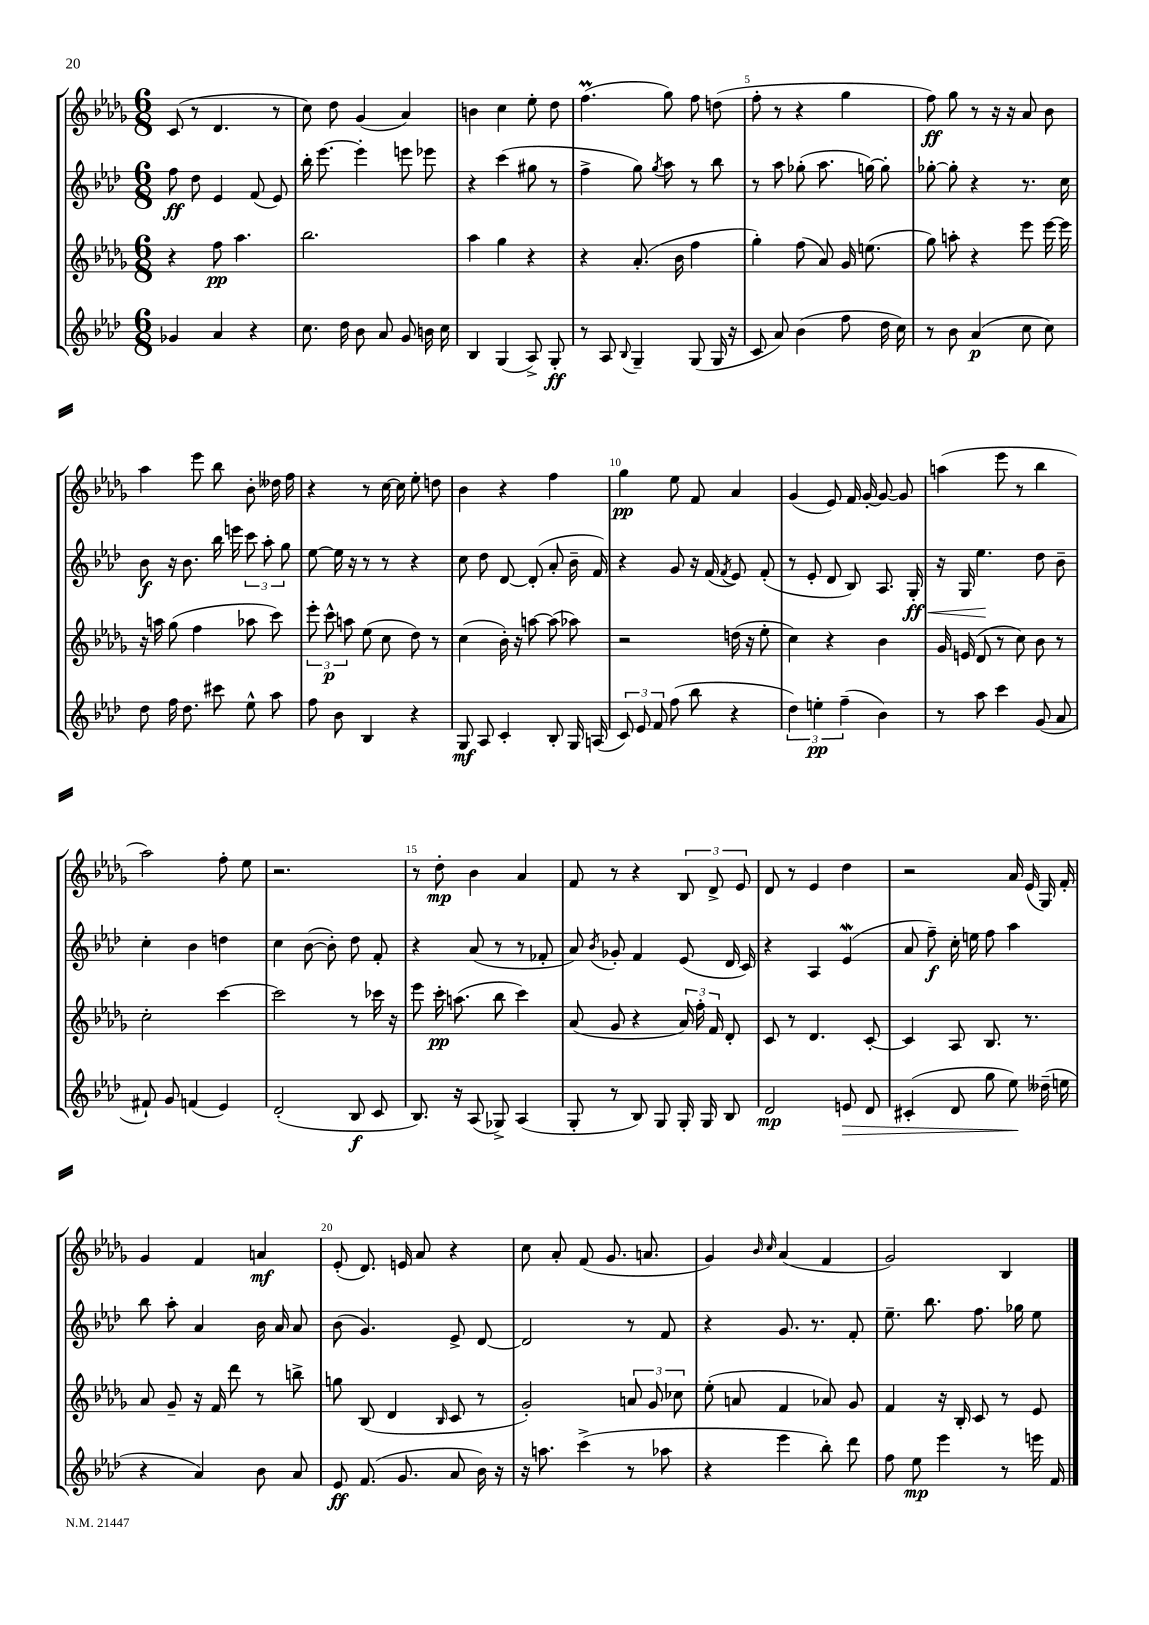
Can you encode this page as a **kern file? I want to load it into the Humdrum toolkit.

**kern	**dynam	**kern	**dynam	**kern	**dynam	**kern	**dynam
*part4	*part4	*part3	*part3	*part2	*part2	*part1	*part1
*staff4	*staff4	*staff3	*staff3	*staff2	*staff2	*staff1	*staff1
*clefG2	*	*clefG2	*	*clefG2	*	*clefG2	*
*k[b-e-a-d-]	*	*k[b-e-a-d-g-]	*	*k[b-e-a-d-]	*	*k[b-e-a-d-g-]	*
*M6/8	*	*M6/8	*	*M6/8	*	*M6/8	*
=1	=1	=1	=1	=1	=1	=1	=1
4g-X/	.	4r	.	8ff\	ff	(8c/	.
.	.	.	.	8dd-\	.	8r	.
4a-/	.	8ff\	pp	4e-/	.	4.d-/	.
.	.	4.aa-\	.	.	.	.	.
4r	.	.	.	(8f/	.	.	.
.	.	.	.	8e-/)	.	8r	.
=2	=2	=2	=2	=2	=2	=2	=2
8.cc\	.	2.bb-\	.	16bb-'\	.	8cc\)	.
.	.	.	.	[8.eee-\	.	.	.
.	.	.	.	.	.	8dd-\	.
16dd-\	.	.	.	.	.	.	.
8b-\	.	.	.	4eee-'\]	.	(4g-/	.
8a-/	.	.	.	.	.	.	.
8g/	.	.	.	8eeen\	.	4a-/)	.
16bn\	.	.	.	8eee-X\	.	.	.
16cc\	.	.	.	.	.	.	.
=3	=3	=3	=3	=3	=3	=3	=3
4B-/	.	4aa-\	.	4r	.	4bn\	.
(4G/	.	4gg-\	.	(4ccc\	.	4cc\	.
8A-^/)	.	4r	.	8gg#X\	.	8ee-'\	.
8G'/	ff	.	.	8r	.	8dd-\	.
=4	=4	=4	=4	=4	=4	=4	=4
8r	.	4r	.	4ff^\	.	(4.ffm\	.
8A-/	.	.	.	.	.	.	.
8qqB-/	.	.	.	.	.	.	.
4G~/	.	(8.a-'/	.	8gg\)	.	.	.
.	.	.	.	8qgg/	.	.	.
.	.	.	.	8aa-\	.	8gg-\)	.
.	.	16b-\	.	.	.	.	.
(8G/	.	4ff\	.	8r	.	8ff\	.
16G/	.	.	.	8bb-\	.	(8ddn\	.
16r	.	.	.	.	.	.	.
=5	=5	=5	=5	=5	=5	=5	=5
8c/	.	4gg-'\)	.	8r	.	8ff'\	.
8a-/)	.	.	.	8aa-\	.	8r	.
(4b-\	.	(8ff\	.	(8gg-X'\	.	4r	.
.	.	8a-/)	.	8.aa-\	.	.	.
8ff\	.	16g-/	.	.	.	4gg-\	.
.	.	(8.een\	.	[16ggn\)	.	.	.
16dd-\	.	.	.	8gg'\]	.	.	.
16cc\)	.	.	.	.	.	.	.
=6	=6	=6	=6	=6	=6	=6	=6
8r	.	8gg-\)	.	[8gg-X'\	.	8ff\)	ff
8b-\	.	8aan'\	.	8gg-'\]	.	8gg-\	.
(4a-/	p	4r	.	4r	.	8r	.
.	.	.	.	.	.	16r	.
.	.	.	.	.	.	16r	.
8cc\	.	8eee-\	.	8.r	.	8a-/	.
8cc\)	.	[16eee-\	.	.	.	8b-\	.
.	.	16eee-\]	.	16cc\	.	.	.
!!LO:LB:g=z
=7	=7	=7	=7	=7	=7	=7	=7
8dd-\	.	16r	.	8b-\	f	4aa-\	.
.	.	16aan\	.	.	.	.	.
16ff\	.	(8gg-\	.	16r	.	.	.
8.dd-\	.	.	.	8.b-\	.	.	.
.	.	4ff\	.	.	.	8eee-\	.
8ccc#X\	.	.	.	16bb-\	.	8bb-\	.
.	.	.	.	16eeen\	.	.	.
8ee-^^\	.	8aa-X\	.	12ccc\	.	8b-'\	.
.	.	.	.	12aa-'\	.	.	.
8aa-\	.	8ccc\)	.	.	.	16dd--X\	.
.	.	.	.	12gg\	.	.	.
.	.	.	.	.	.	16ff\	.
=8	=8	=8	=8	=8	=8	=8	=8
8ff\	.	12eee-'\	.	[8ee-\	.	4r	.
.	.	12ccc^^\	p	.	.	.	.
8b-\	.	.	.	16ee-\]	.	.	.
.	.	12aan\	.	.	.	.	.
.	.	.	.	16r	.	.	.
4B-/	.	(8ee-\	.	8r	.	8r	.
.	.	8cc\	.	8r	.	[16cc\	.
.	.	.	.	.	.	16cc\]	.
4r	.	8dd-\)	.	4r	.	8ee-'\	.
.	.	8r	.	.	.	8ddn\	.
=9	=9	=9	=9	=9	=9	=9	=9
8G/	mf	(4cc\	.	8cc\	.	4b-\	.
8A-/	.	.	.	8dd-\	.	.	.
4c'/	.	16b-'\)	.	[8d-/	.	4r	.
.	.	16r	.	.	.	.	.
.	.	[8aan\	.	(8d-'/]	.	.	.
8B-'/	.	(8aa\]	.	8a-'/	.	4ff\	.
16G/	.	8aa-X\)	.	16b-~\	.	.	.
(16An/	.	.	.	16f/)	.	.	.
=10	=10	=10	=10	=10	=10	=10	=10
12c/)	.	2r	.	4r	.	4gg-\	pp
12e-/	.	.	.	.	.	.	.
12f/	.	.	.	.	.	.	.
(8ff\	.	.	.	8g/	.	8ee-\	.
8bb-\	.	.	.	16r	.	8f/	.
.	.	.	.	(16f/	.	.	.
.	.	.	.	8qf/	.	.	.
4r	.	(16ddn\	.	8e-/)	.	4a-/	.
.	.	16r	.	.	.	.	.
.	.	8ee-'\	.	(8f'/	.	.	.
=11	=11	=11	=11	=11	=11	=11	=11
6dd-\)	.	4cc\)	.	8r	.	(4g-/	.
.	.	.	.	8e-'/	.	.	.
6een'\	pp	.	.	.	.	.	.
.	.	4r	.	8d-/	.	8e-/)	.
(6ff~\	.	.	.	.	.	.	.
.	.	.	.	8B-/)	.	16f/	.
.	.	.	.	.	.	[16g-'/	.
4b-\)	.	4b-\	.	8.A-/	.	8g-/_	.
.	.	.	.	.	.	8g-/]	.
!	!	!	!	!	!LO:HP:b	!	!
.	.	.	.	16G'/	< ff	.	.
=12	=12	=12	=12	=12	=12	=12	=12
8r	.	16g-/	.	16r	.	(4aan\	.
.	.	(16en/	.	16G/	.	.	.
8aa-\	.	8d-/	.	4.ee-\	.	.	.
4ccc\	.	8r	.	.	.	8eee-\	.
.	.	8cc\)	.	.	.	8r	.
(8g/	.	8b-\	.	8dd-\	[	4bb-\	.
8a-/	.	8r	.	8b-~\	.	.	.
!!LO:LB:g=z
=13	=13	=13	=13	=13	=13	=13	=13
8f#X`/)	.	2cc'\	.	4cc'\	.	2aa-\)	.
8g/	.	.	.	.	.	.	.
(4fn/	.	.	.	4b-\	.	.	.
4e-/)	.	[4ccc\	.	4ddn\	.	8ff'\	.
.	.	.	.	.	.	8ee-\	.
=14	=14	=14	=14	=14	=14	=14	=14
(2d-'/	.	2ccc\]	.	4cc\	.	2.r	.
.	.	.	.	([8b-\	.	.	.
.	.	.	.	8b-'\])	.	.	.
8B-/	f	8r	.	8dd-\	.	.	.
8c/	.	16ccc-X\	.	8f'/	.	.	.
.	.	16r	.	.	.	.	.
=15	=15	=15	=15	=15	=15	=15	=15
8.B-/)	.	8eee-\	.	4r	.	8r	.
.	.	16ccc'\	pp	.	.	8dd-'\	mp
16r	.	(8.aan\	.	.	.	.	.
(8A-/	.	.	.	(8a-/	.	4b-\	.
8G-X^/)	.	8bb-\	.	8r	.	.	.
(4A-/	.	4ccc\)	.	8r	.	4a-/	.
.	.	.	.	8f-X'/	.	.	.
=16	=16	=16	=16	=16	=16	=16	=16
8G'/	.	(8a-/	.	8a-/)	.	8f/	.
.	.	.	.	8qb-/	.	.	.
8r	.	8g-/	.	8g-X'/	.	8r	.
8B-/)	.	4r	.	4f/	.	4r	.
8G/	.	.	.	.	.	.	.
16G'/	.	24a-/)	.	(8e-/	.	12B-/	.
.	.	24ff'\	.	.	.	.	.
16G/	.	.	.	.	.	.	.
.	.	24f/	.	.	.	12d-^/	.
8B-/	.	8d-'/	.	16d-/	.	.	.
.	.	.	.	.	.	12e-/	.
.	.	.	.	16c/)	.	.	.
=17	=17	=17	=17	=17	=17	=17	=17
2d-/	mp	8c/	.	4r	.	8d-/	.
.	.	8r	.	.	.	8r	.
.	.	4.d-/	.	4A-/	.	4e-/	.
!	!LO:HP:b	!	!	!	!	!	!
8en/	>	.	.	(4e-W/	.	4dd-\	.
8d-/	.	[8c'/	.	.	.	.	.
=18	=18	=18	=18	=18	=18	=18	=18
(4c#X'/	.	4c/]	.	8a-/	.	2r	.
.	.	.	.	8ff~\)	f	.	.
8d-/	.	8A-/	.	16cc'\	.	.	.
.	.	.	.	16een\	.	.	.
8gg\	.	8.B-/	.	8ff\	.	.	.
8ee-\)	.	.	.	4aa-\	.	16a-/	.
.	.	8.r	.	.	.	(16e-/	.
(16dd--X~\	]	.	.	.	.	16G-/)	.
16een\	.	.	.	.	.	16f'/	.
!!LO:LB:g=z
=19	=19	=19	=19	=19	=19	=19	=19
4r	.	8a-/	.	8bb-\	.	4g-/	.
.	.	8g-~/	.	8aa-'\	.	.	.
4a-/)	.	16r	.	4a-/	.	4f/	.
.	.	16f/	.	.	.	.	.
.	.	8ddd-\	.	.	.	.	.
8b-\	.	8r	.	16b-\	.	4an/	mf
.	.	.	.	16a-/	.	.	.
8a-/	.	8bbn^\	.	8a-/	.	.	.
=20	=20	=20	=20	=20	=20	=20	=20
8e-/	ff	8ggn\	.	(8b-\	.	(8e-'/	.
(8.f/	.	(8B-/	.	4.g/)	.	8.d-/)	.
.	.	4d-/	.	.	.	.	.
8.g/	.	.	.	.	.	16en/	.
.	.	.	.	.	.	8a-/	.
.	.	16qqB-/	.	.	.	.	.
8a-/	.	8c/	.	8e-^/	.	4r	.
16b-\)	.	8r	.	[8d-/	.	.	.
16r	.	.	.	.	.	.	.
=21	=21	=21	=21	=21	=21	=21	=21
16r	.	2g-'/)	.	2d-/]	.	8cc\	.
8.aan\	.	.	.	.	.	.	.
.	.	.	.	.	.	8a-'/	.
(4ccc^\	.	.	.	.	.	(8f/	.
.	.	.	.	.	.	8.g-/	.
8r	.	12an/	.	8r	.	.	.
.	.	.	.	.	.	8.an/	.
.	.	12g-/	.	.	.	.	.
8aa-X\	.	.	.	8f/	.	.	.
.	.	12cc-X\	.	.	.	.	.
=22	=22	=22	=22	=22	=22	=22	=22
4r	.	(8ee-'\	.	4r	.	4g-/)	.
.	.	8an/	.	.	.	.	.
.	.	.	.	.	.	16qqb-/	.
.	.	.	.	.	.	16qqcc/	.
4eee-\	.	4f/	.	8.g/	.	(4a-/	.
.	.	.	.	8.r	.	.	.
8bb-'\)	.	8a-X/)	.	.	.	4f/	.
8ddd-\	.	8g-/	.	8f'/	.	.	.
=23	=23	=23	=23	=23	=23	=23	=23
8ff\	.	4f/	.	8.ee-~\	.	2g-/)	.
8ee-\	mp	.	.	.	.	.	.
.	.	.	.	8.bb-\	.	.	.
4eee-\	.	16r	.	.	.	.	.
.	.	16B-'/	.	.	.	.	.
.	.	8c/	.	8.ff\	.	.	.
8r	.	8r	.	.	.	4B-/	.
.	.	.	.	16gg-X\	.	.	.
16eeen\	.	8e-/	.	8ee-\	.	.	.
16f/	.	.	.	.	.	.	.
==	==	==	==	==	==	==	==
*-	*-	*-	*-	*-	*-	*-	*-
